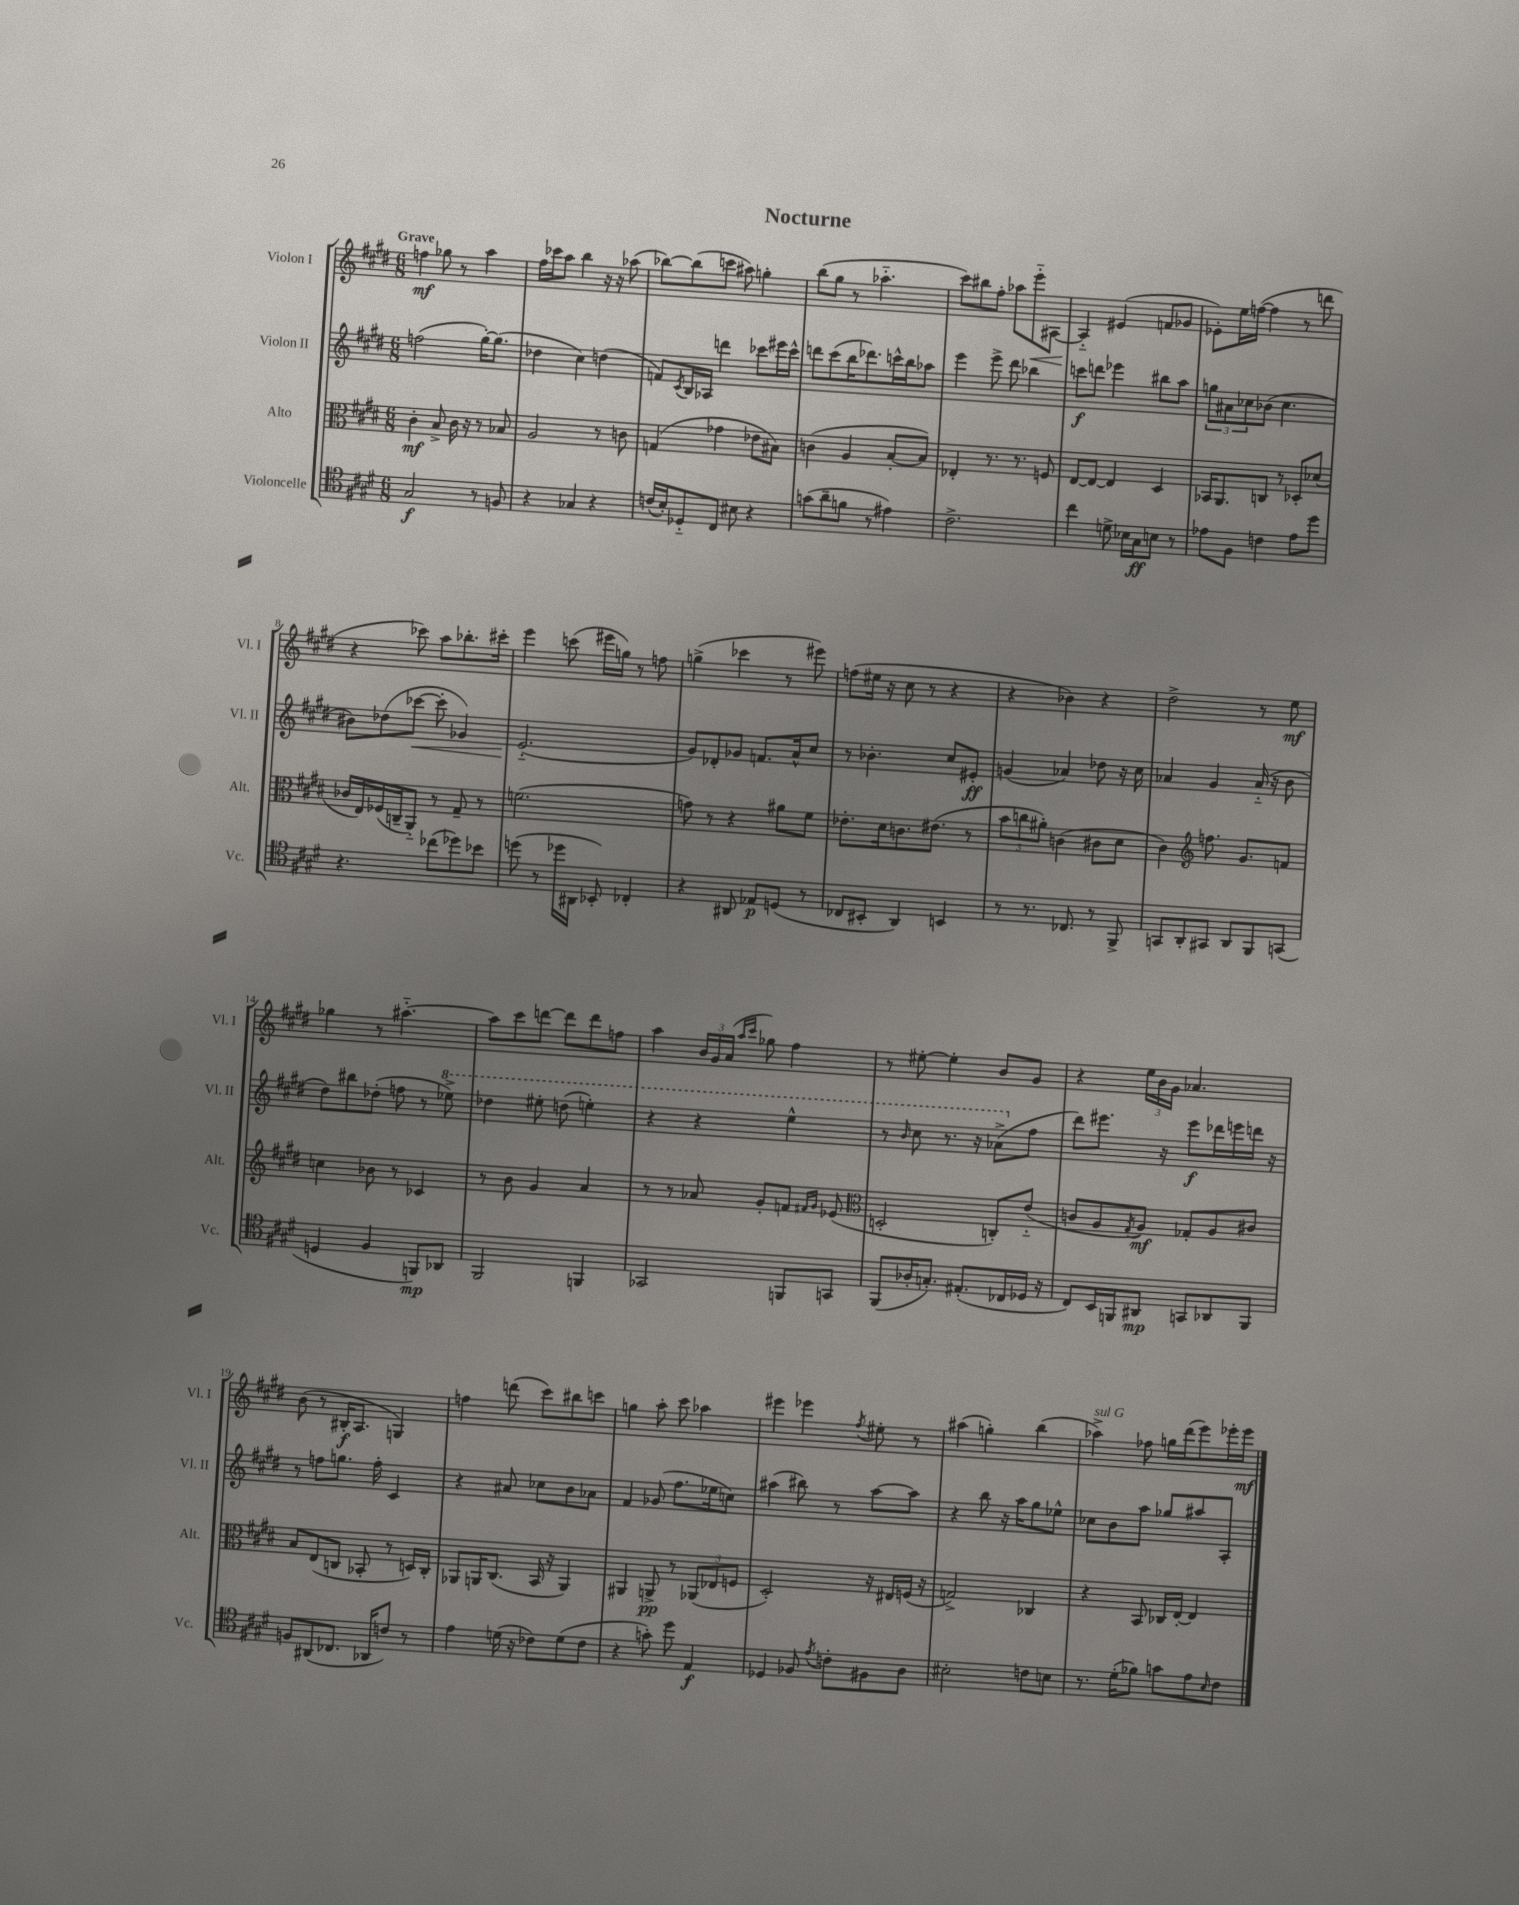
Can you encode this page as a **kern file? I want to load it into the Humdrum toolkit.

**kern	**kern	**kern	**kern
*staff4	*staff3	*staff2	*staff1
*clefC4	*clefC3	*clefG2	*clefG2
*k[f#c#g#d#]	*k[f#c#g#d#]	*k[f#c#g#d#]	*k[f#c#g#d#]
*M6/8	*M6/8	*M6/8	*M6/8
2G#	4c#'	(2ff	4ff
.	8B^	.	8gg-
.	16c#	.	8r
.	16r	.	.
8r	8r	[16gg#')	4aa
.	.	(8.gg#]	.
8F	8B-	.	.
=	=	=	=
4r	2A	4dd-	16ff#
.	.	.	16ccc-
.	.	.	8aa
4G-	.	4cc#)	4bb
4r	8r	(4dd	16r
.	.	.	16r
.	8c	.	(8aa-
=	=	=	=
(16c	(4G	8f)	[8bb-)
16B')	.	.	.
.	.	8qc#	.
8D-'~	.	16B	(8bb-]
.	.	16A-	.
8C#	4g-	4ddd	8ccc
8B#	.	.	8aa#)
4r	8e-	8ccc-	4gg'
.	8B#)	16eee#	.
.	.	16ccc-^^	.
=	=	=	=
(8g	(4c	8ddd	(8bb
8a~	.	(8ccc#	8gg#
8f	4A	16bb	8r
.	.	8.ddd-)	.
8r	.	.	4.aa-'~
4e#)	[8B'	16ccc^^	.
.	.	16bb	.
.	8B])	8aa-	.
=	=	=	=
2.c#^	4E-'	4eee	8ccc#)
.	.	.	8bb#
.	8.r	8eee^	8ff#'
.	.	8ddd#	8aa-
.	8.r	.	.
.	.	4bb-	8eee'~
.	8F	.	[8A#
=	=	=	=
4cc#	[8E	8ccc	4A#'~]
.	8E_	8ddd	.
8d^	4E]	4eee-	(4e#
16B-	.	.	.
16G#	.	.	.
8B	4D#	8bb#	8f
8r	.	8aa	8g-
=	=	=	=
8e-	16BB-	12gg	8e-')
.	8.AA	.	.
.	.	12a#	.
8F#	.	.	16ee
.	.	12cc-	.
.	.	.	([16ff
4c	8C	(8b-	4ff]
.	8r	4.cc-	.
8e-	8D-'	.	8r
8dd#	(8d-	.	8ddd
=	=	=	=
4.r	16c-	8b#)	4r
.	16E)	.	.
.	(16F-	(8dd-	.
.	16C~	.	.
.	8AA'~)	[8ccc-	8ccc-)
(8cc-	8r	8ccc-']	8aa
8dd-)	8G#~	4g-)	8.bb-'
8b-	8r	.	.
.	.	.	16ccc#'
=	=	=	=
(8dd	(2.f	(2.e'~	4eee
8r	.	.	.
16dd-	.	.	(8ccc
16AA#	.	.	.
8BB-')	.	.	16eee#
.	.	.	16gg)
4C-'	.	.	8r
.	.	.	8ff
=	=	=	=
4r	8g)	8g#)	(4gg^
.	8r	8d-'	.
8AA#	4r	8g-	4ccc-
8E-	.	8.f	.
(8D	8a#	.	8r
.	.	16a^^	.
8r	8f#	8cc#	8eee#)
=	=	=	=
8C-	8.e-'	8r	(8ff
8BB#'	.	4.b-'	16ee#
.	16d#	.	16r
4AA)	8.c	.	8cc#
.	.	.	8r
.	(8.e#	.	.
4BB	.	8cc#	4r
.	8r	8e#'	.
=	=	=	=
8r	12b	(4g	4r
.	12cc	.	.
8.r	.	.	.
.	12a#')	.	.
.	(4c	4a-)	4b-)
8.C-	.	.	.
8r	8c#	8dd-	4r
8FF#^	8d#	16r	.
.	.	16cc#	.
=	=	=	=
8GG	4c#)	4a-	2dd#^
8AA'	.	.	.
*	*clefG2	*	*
8GG#	8.ff	4g#	.
8AA	.	.	.
.	8.g#	.	.
8FF#	.	(16a-'~	8r
.	.	16r	.
(8GG	8f	8b	8ee
=	=	=	=
4D	4cc	8dd#)	4gg-
.	.	8bb#	.
4F#	8b-	(8dd-'	8r
.	8r	8ff	[4.aa#'~
8FF)	4c-	8r	.
8AA-	.	8eee-^)	.
=	=	=	=
2FF#	8r	4ddd-	8aa#]
.	8b	.	8ccc#
.	4g#	8eee#'	[8ddd
.	.	(8ddd	8ddd]
4FF	4a	4eee')	8ddd
.	.	.	8ff
=	=	=	=
2GG-	8r	4r	4aa
.	8r	.	.
.	8a-	4r	24b
.	.	.	24g#
.	.	.	(24a
.	.	.	16qqaa
.	.	.	16qqccc#
.	8g#'	.	8gg-)
8FF	8f	4eee^^	4ff#
.	16qqf#	.	.
.	16qqg#	.	.
8GG	(8e-	.	.
=	=	=	=
*	*clefC3	*	*
(8FF#	2D'	8r	8r
.	.	16qqbb	.
16A-'	.	8ccc#	[8ee#'
8.G')	.	.	.
.	.	8.r	4ee#']
(8.E#'	.	.	.
.	.	16r	.
.	8C')	(8aa-^	8b
16C-	.	.	.
16D-	(8e'~	8ff#	8g#
16r	.	.	.
=	=	=	=
8C#)	8c	8ddd#)	4r
16BB	8A	8.eee#	.
16FF	.	.	.
.	8qG#	.	.
8AA#	8A)	.	24ee
.	.	.	24b
.	.	16r	.
.	.	.	24g#
8GG	8G-'	8eee#	4.a-
8AA-	8A	16ddd-	.
.	.	16eee	.
8FF	8c#	16ddd	.
.	.	16r	.
=	=	=	=
8F	8B	8r	(8b
(8AA#	(8E	8ff	8r
8.C-	8C	8.gg	16B#'
.	.	.	8.A
.	8BB-'	.	.
16AA-	.	16ff'	.
8c)	8r	4c#	4G)
8r	16D)	.	.
.	16C'	.	.
=	=	=	=
4e	8AA-	4r	4ff
.	16AA	.	.
.	(8.C#	.	.
(16d	.	8a#	(8ddd
16r	.	.	.
8c-)	16BB	8cc-	8ccc#)
.	16r	.	.
(8d	4AA)	8b	8bb#
8c-	.	8a-	8ccc
=	=	=	=
4r	4AA#	4f#	4gg
8g')	8AA^	(8g-	8aa'
8dd#	8r	8.ff#	8ccc#
4E	(12AA-	.	4aa-
.	.	16ee-	.
.	12E-	.	.
.	.	8cc)	.
.	12F	.	.
=	=	=	=
4D-	2D#')	(4aa#	4eee#
8F-	.	8bb#)	4eee-
8qe	.	.	.
8c'	.	8r	.
.	.	.	8qff#
8F#	16r	[8aa#	8ee#'
.	16E#	.	.
8A	(16F	8aa#]	8r
.	16r	.	.
=	=	=	=
2B#'	2G^)	4r	(4aa#
.	.	8bb	4gg')
.	.	16r	.
.	.	16aa	.
8c	4C-	8gg#	(4bb
8B	.	8ee-^^	.
=	=	=	=
8.r	4r	8cc-	4aa-^)
.	.	8b	.
(16d#'	.	.	.
8f-)	8BB	8aa	8ff-
8g	16C-	8gg-	16gg
.	[16E'	.	(16ddd#
8e	4E]	8aa#	8eee)
16qqB	.	.	.
8c#	.	8A'	16eee-'
.	.	.	16eee-
==	==	==	==
*-	*-	*-	*-
